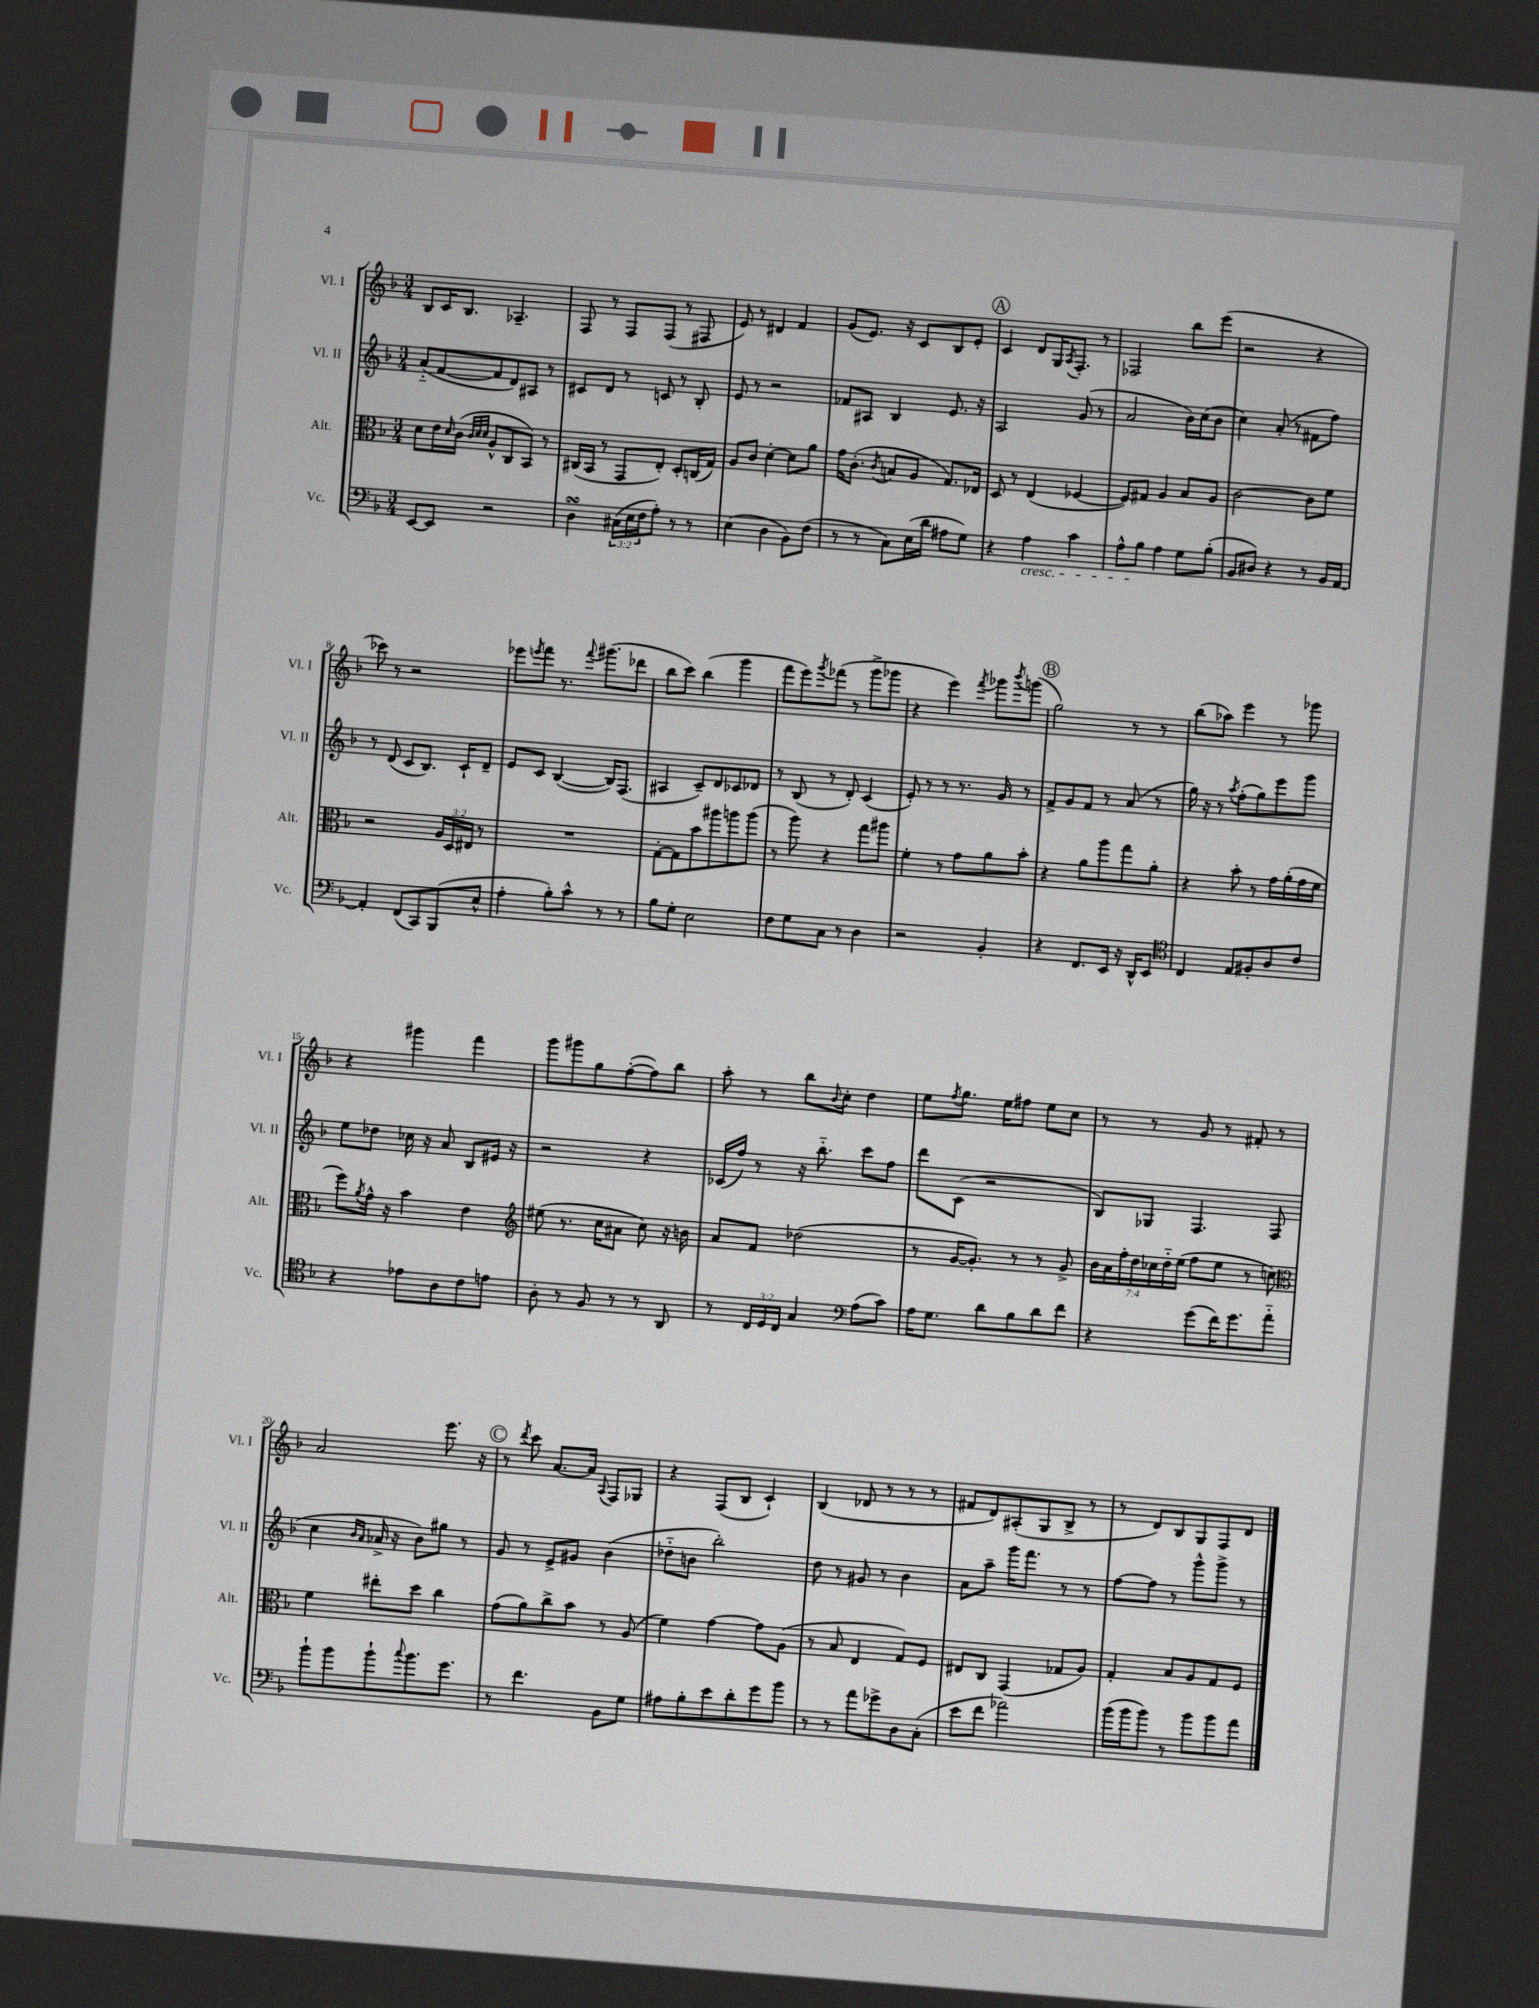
<<
\new StaffGroup <<
\new Staff = "s0" \with { instrumentName = "Vl. I" shortInstrumentName = "Vl. I" } {
    \clef treble \key f \major \numericTimeSignature \time 3/4
    bes8 c'16 bes8. aes4.-- |
    f8 r8 f8 f8( r8 fis8 |
    e'8) r8 dis'4 f'4 |
    g'8( e'8.) r16 c'8 bes8 e'8-. |
    \mark \markup { \circle "A" } c'4 d'8 g16 \acciaccatura { a8 } f8.-. r8 |
    fes2 bes''8 e'''8( |
    r2 r4 |
    ces'''8) r8 r2 |
    ees'''8 \acciaccatura { e'''8 } f'''8 r8. \appoggiatura { f'''8 } gis'''8.( des'''8 |
    bes''8 c'''8) bes''4( g'''4 |
    f'''8 e'''8) \acciaccatura { g'''8 } fes'''8( r8 g'''8-> ges'''8 |
    r4 e'''4) \acciaccatura { f'''8 } ges'''8 \acciaccatura { bes'''8 } g'''8( |
    \mark \markup { \circle "B" } g''2) r8 r8 |
    bes''8( aes''8) e'''4 r8 ges'''8 |
    r4 gis'''4 f'''4 |
    g'''8 gis'''8 g''8 f''8~-.( f''8) bes''8 |
    a''8-. r8 bes''8 \appoggiatura { bes'8 } c''8-. d''4 |
    e''8 \acciaccatura { f''8 } g''8. e''16 fis''8 e''8 c''8 |
    r8 r8 g'8 r8 fis'8-. r8 |
    a'2 e'''8. r16 |
    \mark \markup { \circle "C" } r8 \acciaccatura { d'''8 } c'''8 a'8.~ a'16 \appoggiatura { a8 } f8 ges8 |
    r4 f8( bes8 c'4-!) |
    bes4( des'8 r8 r8 r8 |
    fis'8 d'8) ais8-.( g8 bes8-> r8 |
    r8 d'8) bes8 g8 f8 d'8 \bar "|." |
}
\new Staff = "s1" \with { instrumentName = "Vl. II" shortInstrumentName = "Vl. II" } {
    \clef treble \key f \major \numericTimeSignature \time 3/4
    a'8-_( f'8~ f'8 d'8) ais8 r8 |
    cis'8 d'8 r8 c'8 r8 bes8-. |
    e'8 r8 r2 |
    fes'8 ais8 bes4 e'8. r16 |
    \mark \markup { \circle "A" } a2 g'8( r8 |
    a'2 bes'16) c''16( bes'8 |
    c''4) a'8-.( r8 fis'8 f''8) |
    r8 d'8( c'8 bes8.) c'16-! d'8-- |
    e'8 c'8 bes4~( bes16) f8.( |
    ais4 c'8--) d'8 ces'8 des'8 |
    r8 bes8( r8 d'8-.) c'4( |
    e'8-.) r8 r8 r8. g'16 r8 |
    \mark \markup { \circle "B" } f'8-> g'8 f'8 r8 a'8( r8 |
    g''16) r16 r8 \acciaccatura { a''8 } f''8-.( g''8) e'''8 g'''8 |
    e''8 des''8 ces''16 r16 a'8 bes8 eis'16 r16 |
    r2 r4 |
    ces'16( f''16) r8 r16 bes''8.-_ c'''8 f''8 |
    d'''8 c'8( r2 |
    bes8) ges8 f4. f8( |
    c''4 \grace { bes'16 a'16 } aes'16-> r16 bes'8) gis''8 r8 |
    \mark \markup { \circle "C" } g'8 r8 e'8-> gis'8 bes'4( |
    des''8-_ b'8 bes''2-.) |
    d''8 r8 gis'8 r8 bes'4 |
    a'8 a''8-- g'''16 f'''8. r8 r8 |
    f''8~ f''8 r8 g'''8-^ g'''8-> r8 \bar "|." |
}
\new Staff = "s2" \with { instrumentName = "Alt." shortInstrumentName = "Alt." } {
    \clef alto \key f \major \numericTimeSignature \time 3/4 \override Staff.TupletNumber.text = #tuplet-number::calc-fraction-text
    d'8 e'16 \grace { d'16 } c'16( \grace { c'32 d'32 d'32 } a8-^ c8 bes,8) r8 |
    cis16( bes,16 r8 g,8 e8-.) d8-. c16( g16) |
    a8 c'8 d'4~-. d'8 a'8 |
    g'16 c'8.-.( \acciaccatura { c'8 } b8 a8 g8.) ees16 |
    \mark \markup { \circle "A" } d8 r8 e4( fes4~ |
    fes8) gis8 a4 bes8 a8 |
    c'2~ c'8 f'8 |
    r2 \tuplet 3/2 { a16 d16 eis16 } r8 |
    R2. |
    g8~-. g8 bes'8 ais''8 a''8 a''8( |
    r8 a''8) r4 g''8 ais''8 |
    f'4-. r8 g'8 a'8 bes'8-. |
    \mark \markup { \circle "B" } r4 a'8 a''8 g''8 a'8-. |
    r4 bes'8-. r8 g'16 a'16-.( g'16 f'16 |
    f''8) \acciaccatura { a'8 } g'16-^ r16 bes'4 e'4 |
    \clef treble eis''8( r8. c''16 ais'8 c''8) r16 b'16 |
    a'8 f'8 des''2( |
    r8 g'16~ g'8.-.) r8 r8 g'8-> |
    \tuplet 7/4 { bes'16 a'16 f''16-. d''16 ces''16 d''16-_ e''16( } f''8 e''8 r8 c''8) |
    \clef alto f'4 eis''8-. d''8 c''4 |
    \mark \markup { \circle "C" } g'8( a'8) c''8-> bes'8 r8 a8( |
    f'4) g'4~ g'8 a8( |
    r8 bes8 e4 g8) f8 |
    eis8 c8 g,4( ges8 a8) |
    g4-. bes8 a8 g8 f8 \bar "|." |
}
\new Staff = "s3" \with { instrumentName = "Vc." shortInstrumentName = "Vc." } {
    \clef bass \key f \major \numericTimeSignature \time 3/4 \override Staff.TupletNumber.text = #tuplet-number::calc-fraction-text
    e,8~ e,8 r2 |
    d4\turn \tuplet 3/2 { cis16( e16 f16 } a8-.) r8 r8 |
    e4( d4 bes,8) f8( |
    r8 r8 c8) e16( d'16 ais8 g8) |
    \mark \markup { \circle "A" } r4 a4\cresc c'4 |
    a8-^ bes8\! a4 g8 bes8-.( |
    bes,8 dis8) r4 r8 bes,16 a,16~ |
    a,4-. f,8( c,8) bes,,8( e8-^ |
    a4-. bes8-.) c'8-^ r8 r8 |
    bes8 g8-. e2 |
    f8 g8 c8 r8 d4 |
    r2 bes,4-. |
    \mark \markup { \circle "B" } r4 f,8. e,16 r16 d,16-^ e,8 |
    \clef tenor c4 e8 fis8-. a8 c'8 |
    r4 ees'8 a8 c'8 e'8 |
    a8-. r8 f8 r8 r8 a,8 |
    r8 \tuplet 3/2 { c16 d16 c16 } g4 \clef bass a8( c'8) |
    a16 g8. d'8 bes8 d'8 f'8 |
    r4 g'8( f'16) g'8. a'8-_ |
    bes'8-! bes'8 bes'8-! \appoggiatura { c''8 } bes'8. g'8. |
    \mark \markup { \circle "C" } r8 f'4. bes,8 g8 |
    ais8 bes8-. e'8 d'8-. g'8 bes'8 |
    r8 r8 a'8 ges'8-> d8 c8-.( |
    e'8 f'8 aes'2) |
    bes'16( bes'16 bes'8) r8 bes'8 bes'8 a'8 \bar "|." |
}
>>
>>
